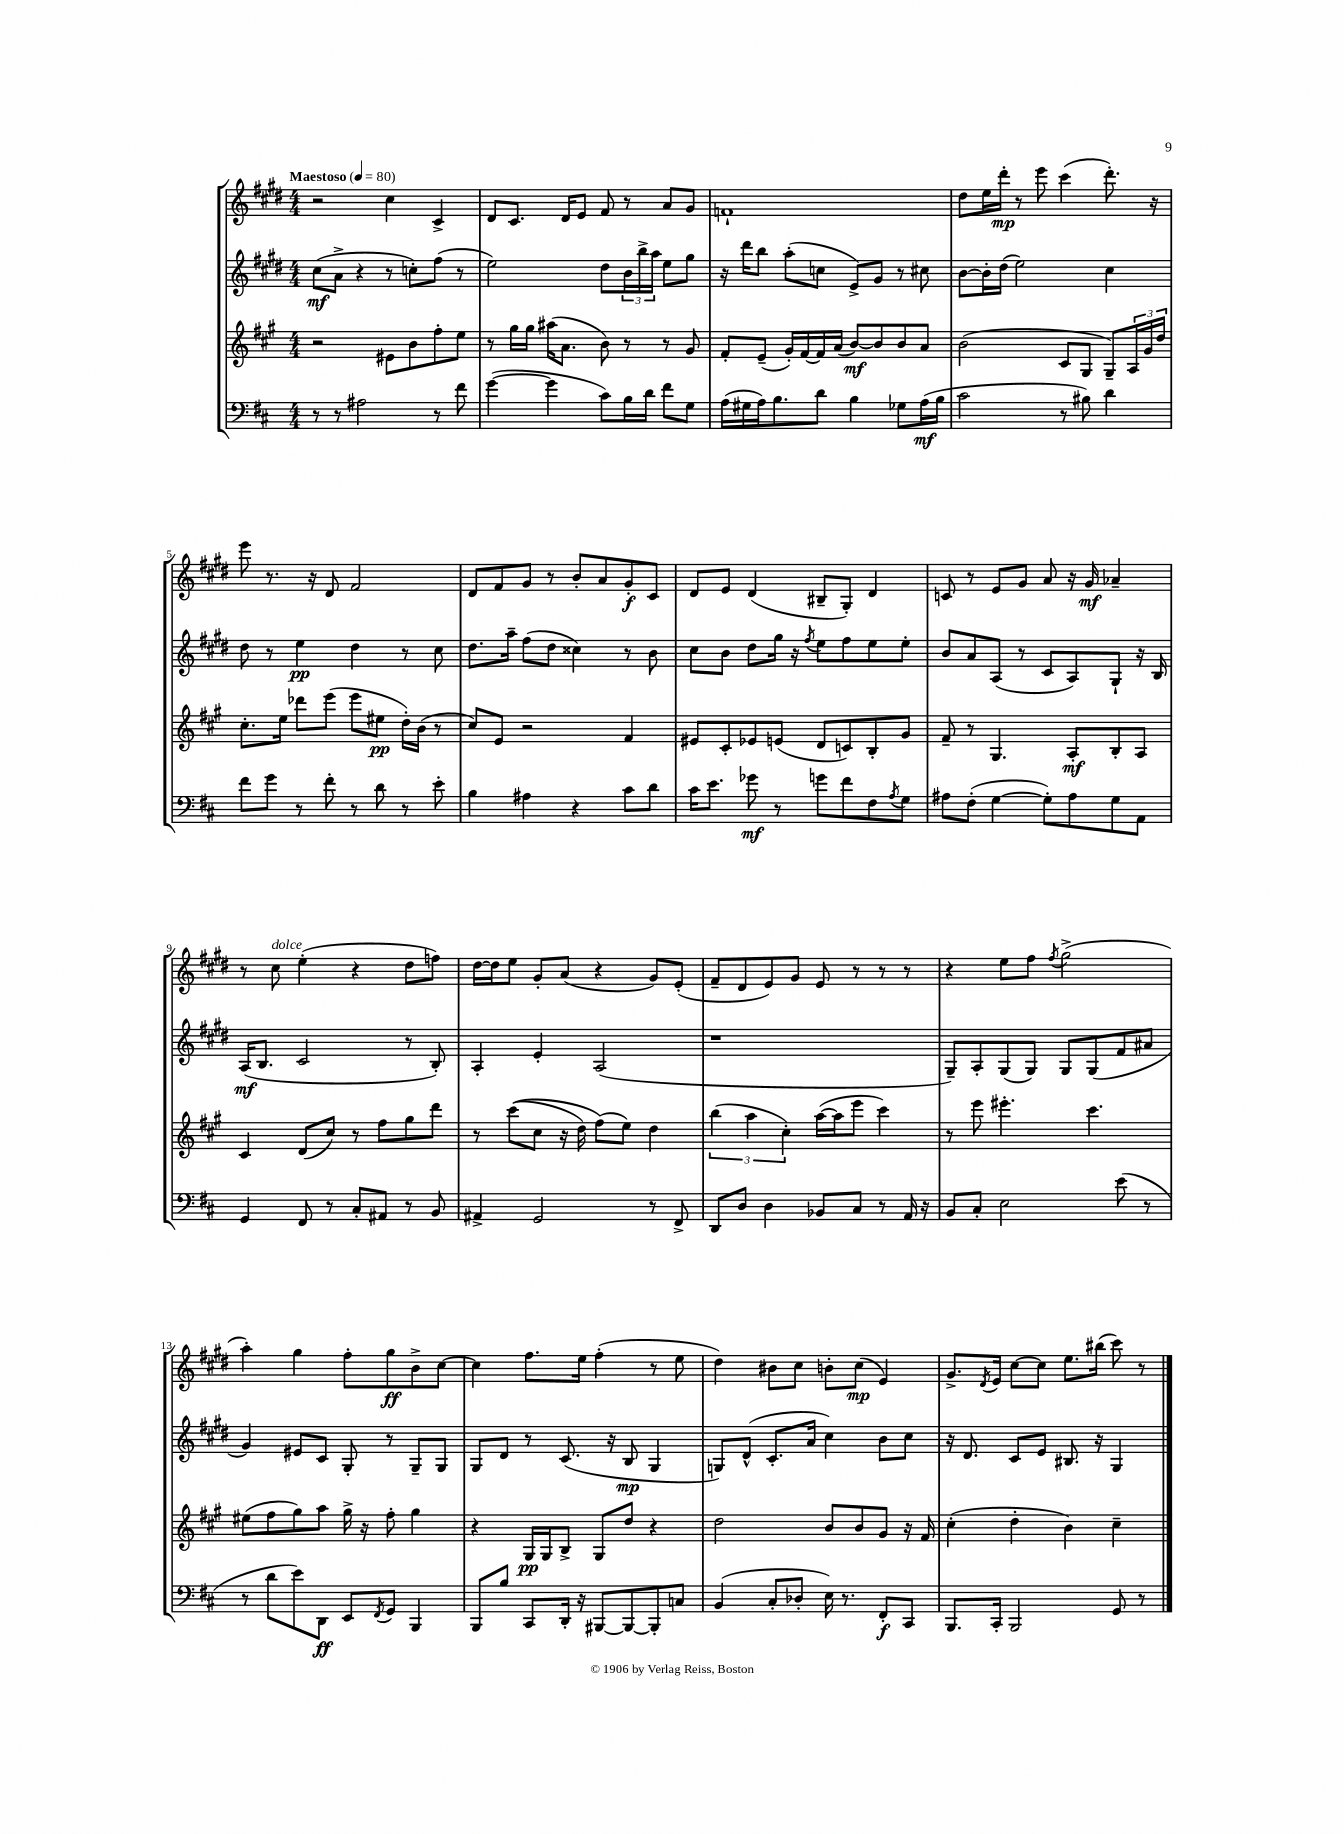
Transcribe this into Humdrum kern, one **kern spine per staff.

**kern	**kern	**kern	**kern
*staff4	*staff3	*staff2	*staff1
*clefF4	*clefG2	*clefG2	*clefG2
*k[f#c#]	*k[f#c#g#]	*k[f#c#g#d#]	*k[f#c#g#d#]
*M4/4	*M4/4	*M4/4	*M4/4
*MM80	*MM80	*MM80	*MM80
8r	2r	(8cc#\L	2r
8r	.	8a^\J	.
2A#\	.	4r	.
.	8e#\L	8r	4cc#\
.	8b\	8cc'\L)	.
8r	8ff#'\	(8ff#\J	4c#^/
8f#\	8ee\J	8r	.
=	=	=	=
([4g\	8r	2ee\)	8d#/L
.	16gg#\LL	.	8.c#/J
.	16gg#\JJ	.	.
4g\]	(16aa#\LK	.	.
.	8.a\J	.	16d#/LK
.	.	.	8e/J
8c#\L)	8b\)	8dd#\L	8f#/
16B\L	8r	24b\L	8r
.	.	24bb^\	.
16d\JJ	.	.	.
.	.	24aa\JJ	.
8f#\L	8r	8ee\L	8a/L
8G\J	8g#/	8gg#\J	8g#/J
=	=	=	=
(16A\LL	8f#'/L	16r	1f`
16G#\	.	16ddd#\LK	.
16A\J)	(8e~/J	8bb\J	.
8.B\	.	.	.
.	16g#'/LL)	(8aa'\L	.
.	[16f#/	.	.
8d\J	16f#/]	8cc\J	.
.	(16a/JJ	.	.
4B\	[8b/L)	8e^/L)	.
.	8b/]	8g#/J	.
8G-\L	8b/	8r	.
(16A\L	8a/J	8cc#\	.
16B\JJ	.	.	.
=	=	=	=
2c#\	(2b\	[8b\L	8dd#\L
.	.	16b'\]L	16ee\L
.	.	(16dd#\JJ	16ddd#'\JJ
.	.	2ee\)	8r
.	.	.	8eee\
8r	8c#/L	.	(4ccc#\
8B#\)	8G#/J	.	.
4d\	8G#~/L)	4cc#\	8.ddd#'\)
.	24A/L	.	.
.	24g#/	.	.
.	.	.	16r
.	24dd/JJ	.	.
=	=	=	=
8f#\L	8.cc#'\L	8dd#\	8eee\
8g\J	.	8r	8.r
.	16ee\Jk	.	.
8r	8ddd-\L	4ee\	.
.	.	.	16r
8f#'\	(8eee\J	.	8d#/
8r	8eee\L	4dd#\	2f#/
8d\	8ee#\J	.	.
8r	16dd'\LL)	8r	.
.	(16b\JJ	.	.
8e'\	8r	8cc#\	.
=	=	=	=
4B\	8cc#/L)	8.dd#\L	8d#/L
.	8e/J	.	8f#/
.	.	16aa~\Jk	.
4A#\	2r	(8ff#\L	8g#/J
.	.	8dd#\J	8r
4r	.	4cc##\)	8b'/L
.	.	.	8a/
8c#\L	4f#/	8r	8g#'/
8d\J	.	8b\	8c#/J
=	=	=	=
16c#\LK	8e#/L	8cc#\L	8d#/L
8.e\J	.	.	.
.	8c#'/	8b\J	8e/J
8g-\	8e-/	8dd#\L	(4d#/
8r	(8e/J	16gg#\Jk	.
.	.	16r	.
.	.	8qff#/	.
8g\L	8d/L	8ee\L	8B#~/L
8f#\	8c/)	8ff#\	8G#'/J)
8F#\	8B'/	8ee\	4d#/
8qA/	.	.	.
8G\J	8g#/J	8ee'\J	.
=	=	=	=
8A#\L	8f#~/	8b/L	8c/
(8F#'\J	8r	8a/	8r
[4G\	4.G#/	(8A/J	8e/L
.	.	8r	8g#/J
8G'\]L)	.	8c#/L	8a/
8A#\	8A'/L	8A/)	16r
.	.	.	16g#/
8G\	8B'/	8G#`/J	4a-~/
8AA\J	8A/J	16r	.
.	.	16B/	.
=	=	=	=
4GG/	4c#/	(16A/LK	8r
.	.	8.B/J	.
.	.	.	8cc#\
8FF#/	(8d/L	2c#/	(4ee'\
8r	8cc#/J)	.	.
8C#'/L	8r	.	4r
8AA#/J	8ff#\L	.	.
8r	8gg#\	8r	8dd#\L
8BB/	8ddd\J	8B'/)	8ff\J)
=	=	=	=
4AA#^/	8r	4A'/	[16dd#\LL
.	.	.	16dd#\]J
.	&((8ccc#\L	.	8ee\J
2GG/	8cc#\J	4e'/	8g#'/L
.	16r	.	(8a/J
.	16dd\)	.	.
.	(8ff#\L&)	(2A/	4r
.	8ee\J)	.	.
8r	4dd\	.	8g#/L)
8FF#^/	.	.	(8e'/J
=	=	=	=
8DD/L	(6bb\	1r	8f#~/L
8D/J	.	.	8d#/
.	6aa\	.	.
4D\	.	.	8e/)
.	6cc#'\)	.	.
.	.	.	8g#/J
8BB-/L	([16aa\LL	.	8e/
.	16aa\]J	.	.
8C#/J	8eee\J	.	8r
8r	4ccc#\)	.	8r
16AA/	.	.	8r
16r	.	.	.
=	=	=	=
8BB/L	8r	8G#~/L)	4r
8C#'/J	8eee\	8A'/	.
2E\	4.eee#'\	(8G#/	8ee\L
.	.	8G#/J)	8ff#\J
.	.	.	8qff#/
.	.	8G#/L	(2gg#^\
.	4.ccc#\	(8G#/	.
(8e\	.	8f#/	.
8r	.	8a#/J	.
=	=	=	=
8r	(8ee#\L	4g#/)	4aa'\)
8d\L	8ff#\	.	.
8e\)	8gg#\)	8e#/L	4gg#\
8DD\J	8aa\J	8c#/J	.
8EE/L	16gg#^\	8G#'/	8ff#'\L
.	16r	.	.
8qFF#/	.	.	.
8GG/J	8ff#'\	8r	8gg#\
4BBB/	4gg#\	8G#~/L	8b^\
.	.	8G#/J	[8cc#\J
=	=	=	=
8BBB/L	4r	8G#/L	4cc#\]
8B/J	.	8d#/J	.
8CC#/L	16G#/LL	8r	8.ff#\L
.	16G#/J	.	.
16DD'/Jk	8B^/J	(8.c#/	.
16r	.	.	16ee\Jk
[8BBB#/L	8G#/L	.	(4ff#'\
.	.	16r	.
8BBB#/_	8dd/J	8B/	.
8BBB#'/]	4r	4G#/	8r
8C/J	.	.	8ee\
=	=	=	=
(4BB/	2dd\	8G/L)	4dd#\)
.	.	(8d#^^/J	.
8C#'/L	.	8.c#'/L	8b#\L
8D-'/J	.	.	8cc#\J
.	.	16a/Jk	.
16E\)	8b/L	4cc#\)	8b'\L
8.r	.	.	.
.	8b/	.	(8cc#\J
8FF#'/L	8g#/J	8b\L	4e/)
8CC#/J	16r	8cc#\J	.
.	16f#/	.	.
=	=	=	=
8.BBB/L	(4cc#'\	16r	8.g#^/L
.	.	8.d#/	.
.	.	.	8qd#/
16CC#'/Jk	.	.	16e/Jk
2BBB/	4dd'\	8c#/L	[8cc#\L
.	.	8e/J	8cc#\]J
.	4b\)	8.B#/	8.ee\L
.	.	16r	(16bb#\Jk
8GG/	4cc#~\	4G#/	8ccc#\)
8r	.	.	8r
==	==	==	==
*-	*-	*-	*-
